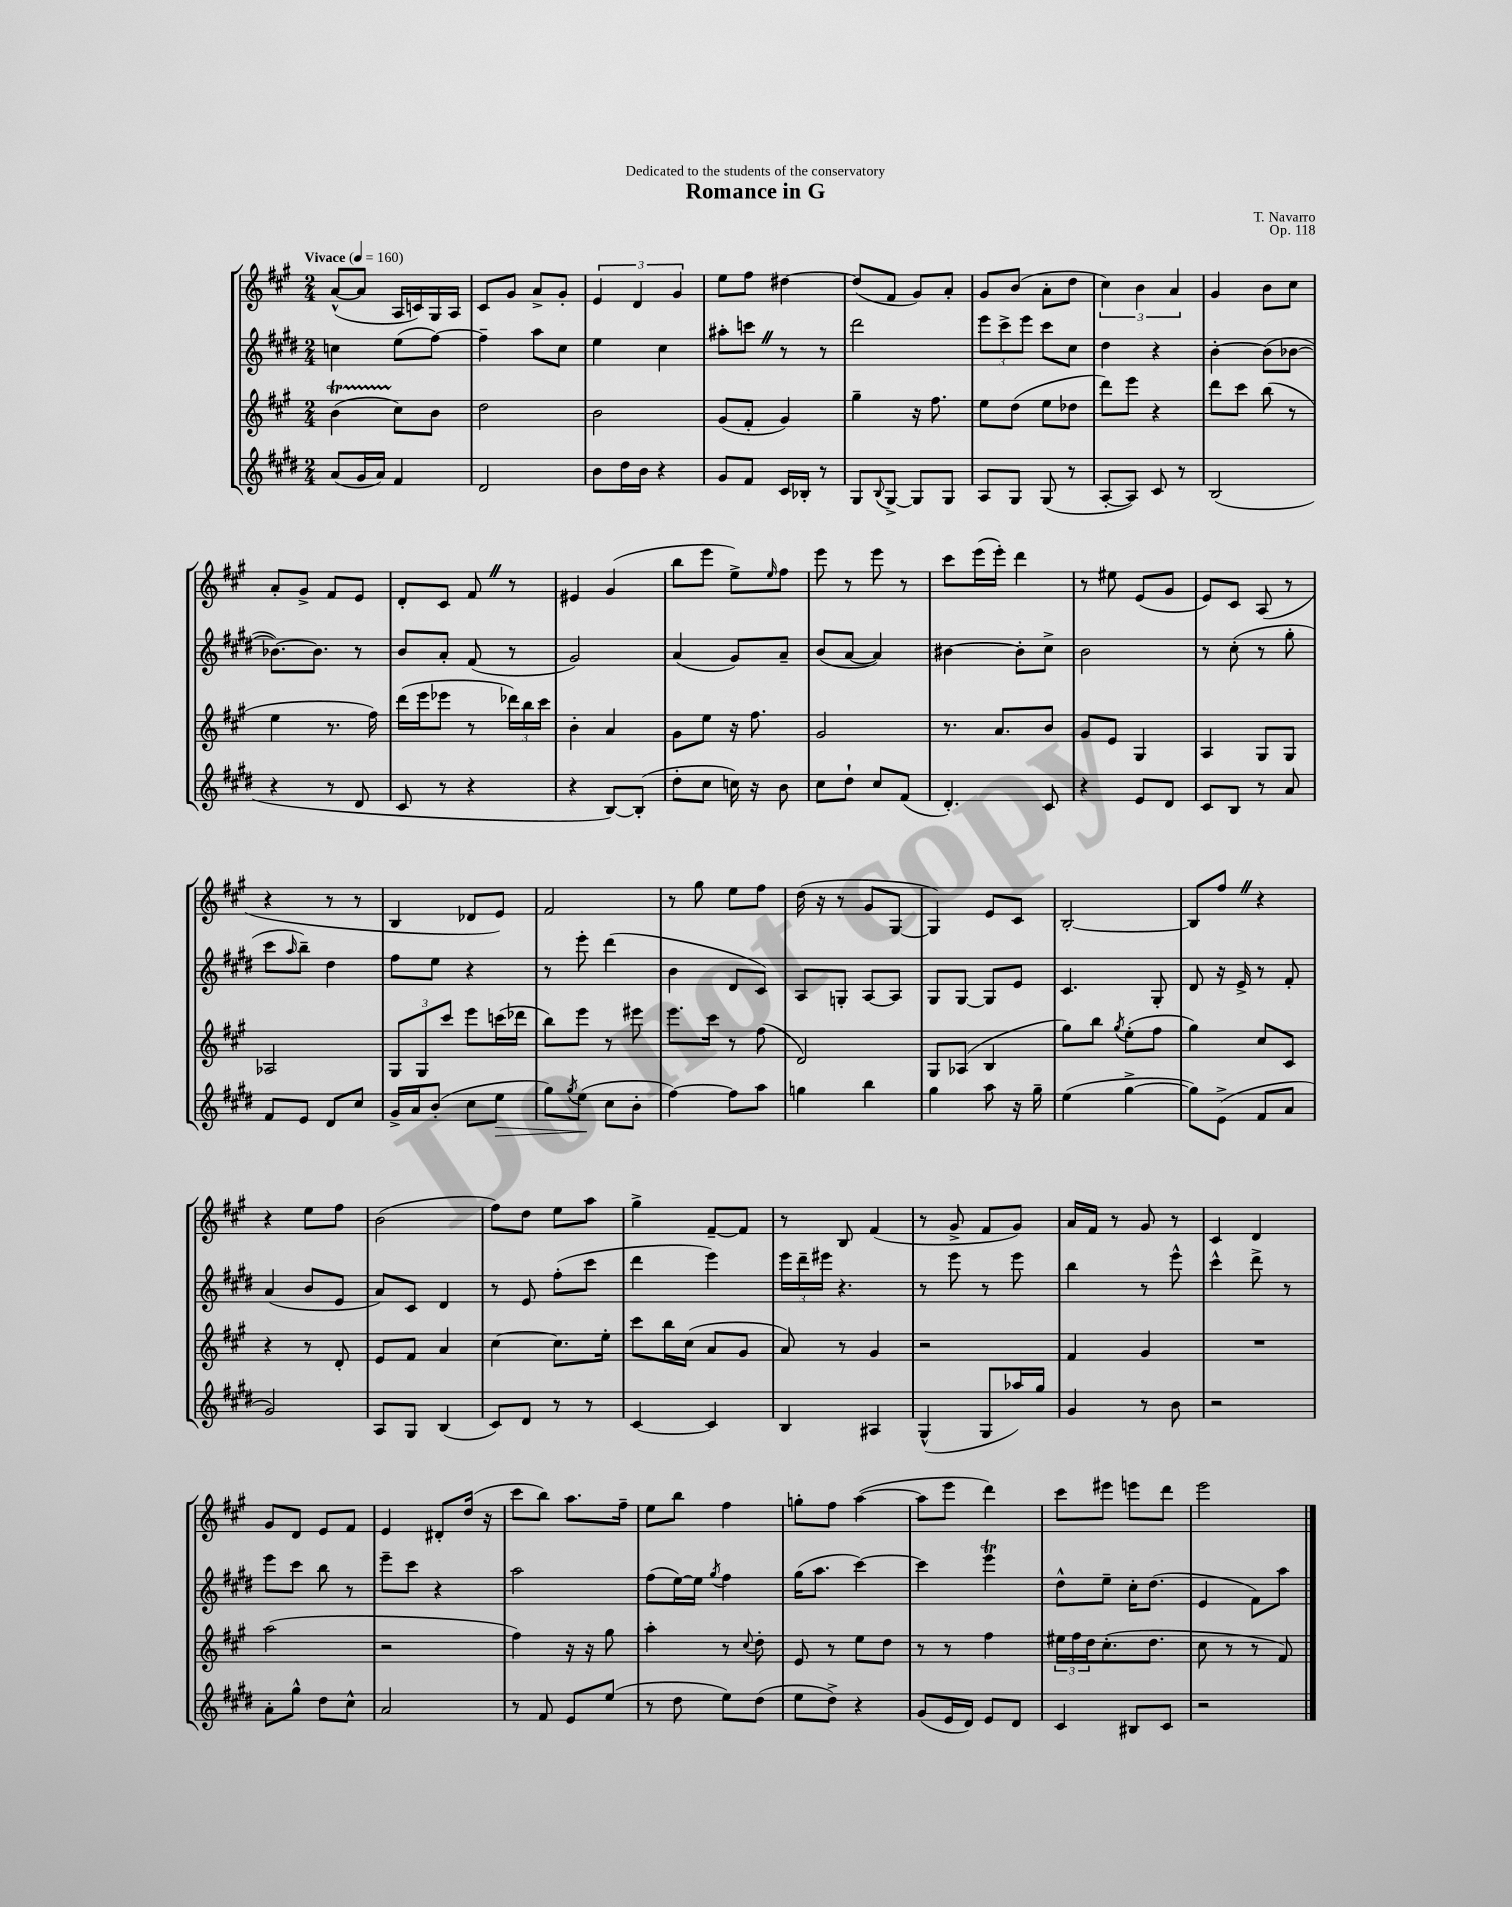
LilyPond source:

\header { title = "Romance in G" composer = "T. Navarro" dedication = "Dedicated to the students of the conservatory" opus = "Op. 118" }
<<
\new StaffGroup <<
\new Staff = "s0" {
    \clef treble \key a \major \numericTimeSignature \time 2/4 \tempo "Vivace" 4 = 160
    a'8~-^( a'8 a16 c'16) gis16 a16 |
    cis'8 gis'8 a'8-> gis'8-. |
    \tuplet 3/2 { e'4 d'4 gis'4 } |
    e''8 fis''8 dis''4~ |
    dis''8( fis'8 gis'8) a'8-. |
    gis'8 b'8( a'8-. d''8 |
    \tuplet 3/2 { cis''4) b'4 a'4 } |
    gis'4 b'8 cis''8 |
    a'8-. gis'8-> fis'8 e'8 |
    d'8-. cis'8 fis'8 \once \override BreathingSign.text = \markup { \musicglyph "scripts.caesura.straight" } \breathe r8 |
    eis'4 gis'4( |
    b''8 e'''8 e''8->) \grace { e''16 } fis''8 |
    e'''8 r8 e'''8 r8 |
    cis'''8 e'''16( e'''16-.) d'''4 |
    r8 eis''8 e'8( gis'8 |
    e'8) cis'8 a8( r8 |
    r4 r8 r8 |
    b4 des'8 e'8) |
    fis'2 |
    r8 gis''8 e''8 fis''8 |
    d''16( r16 r8 gis'8 gis8~ |
    gis4) e'8 cis'8 |
    b2~-. |
    b8 fis''8 \once \override BreathingSign.text = \markup { \musicglyph "scripts.caesura.straight" } \breathe r4 |
    r4 e''8 fis''8 |
    b'2( |
    fis''8) d''8 e''8 a''8 |
    gis''4-> fis'8~-- fis'8 |
    r8 b8 fis'4( |
    r8 gis'8-> fis'8 gis'8) |
    a'16 fis'16 r8 gis'8 r8 |
    cis'4 d'4 |
    gis'8 d'8 e'8 fis'8 |
    e'4 dis'8-. d''16( r16 |
    cis'''8 b''8) a''8. fis''16-- |
    e''8 b''8 fis''4 |
    g''8-. fis''8 a''4~( |
    a''8 e'''8 d'''4) |
    cis'''8 eis'''8 e'''8 d'''8 |
    e'''2 \bar "|." |
}
\new Staff = "s1" {
    \clef treble \key e \major \numericTimeSignature \time 2/4
    c''4 e''8( fis''8~) |
    fis''4-- a''8 cis''8 |
    e''4 cis''4 |
    ais''8-. c'''8 \once \override BreathingSign.text = \markup { \musicglyph "scripts.caesura.straight" } \breathe r8 r8 |
    dis'''2 |
    \tuplet 3/2 { e'''8 cis'''8-> e'''8 } cis'''8 cis''8 |
    dis''4 r4 |
    b'4~-. b'8( bes'8~ |
    bes'8.~) bes'8. r8 |
    b'8 a'8-. fis'8( r8 |
    gis'2) |
    a'4( gis'8) a'8-- |
    b'8( a'8~ a'4) |
    bis'4~ bis'8-. cis''8-> |
    b'2 |
    r8 cis''8-.( r8 gis''8-. |
    cis'''8 \grace { a''16 } b''8--) dis''4 |
    fis''8 e''8 r4 |
    r8 e'''8-. dis'''4( |
    b'4 dis'8 cis'8) |
    a8 g8-. a8~ a8 |
    gis8 gis8~ gis8 e'8 |
    cis'4. gis8-. |
    dis'8 r16 e'16-> r8 fis'8-. |
    a'4( b'8 e'8 |
    a'8) cis'8 dis'4 |
    r8 e'8 fis''8-.( cis'''8 |
    dis'''4 e'''4) |
    \tuplet 3/2 { e'''16 dis'''16-- eis'''16 } r4. |
    r8 e'''8 r8 e'''8 |
    b''4 r8 e'''8-^ |
    cis'''4-^ dis'''8-> r8 |
    e'''8 cis'''8 b''8 r8 |
    e'''8-- cis'''8 r4 |
    a''2 |
    fis''8( e''16~) e''16 \acciaccatura { gis''8 } fis''4 |
    gis''16( a''8. cis'''4~) |
    cis'''4 e'''4\trill |
    dis''8-^ e''8-- cis''16-. dis''8.( |
    e'4 fis'8) a''8 \bar "|." |
}
\new Staff = "s2" {
    \clef treble \key a \major \numericTimeSignature \time 2/4
    b'4\startTrillSpan( cis''8\stopTrillSpan) b'8 |
    d''2 |
    b'2 |
    gis'8( fis'8-. gis'4) |
    gis''4-- r16 fis''8. |
    e''8 d''8( e''8 des''8 |
    d'''8) e'''8 r4 |
    d'''8 cis'''8 b''8( r8 |
    e''4 r8. fis''16) |
    d'''16( e'''16 ees'''8 r8 \tuplet 3/2 { des'''16) b''16 cis'''16 } |
    b'4-. a'4 |
    gis'8 e''8 r16 fis''8. |
    gis'2 |
    r8. a'8. b'8 |
    gis'8 e'8 gis4 |
    a4 gis8 gis8 |
    aes2 |
    \tuplet 3/2 { gis8 gis8 cis'''8 } e'''8 c'''16( des'''16 |
    b''8) e'''8 r8 eis'''8 |
    e'''8. cis'''16 r8 fis''8( |
    d'2) |
    gis8 aes8( b4 |
    gis''8) b''8 \acciaccatura { gis''8 } e''8-.( fis''8 |
    gis''4) cis''8 cis'8 |
    r4 r8 d'8-. |
    e'8 fis'8 a'4 |
    cis''4~ cis''8. e''16-. |
    cis'''8 b''16 cis''16( a'8 gis'8 |
    a'8) r8 gis'4 |
    r2 |
    fis'4 gis'4 |
    R2 |
    a''2( |
    r2 |
    fis''4) r16 r16 gis''8 |
    a''4-. r8 \appoggiatura { cis''8 } d''8-. |
    e'8 r8 e''8 d''8 |
    r8 r8 fis''4 |
    \tuplet 3/2 { eis''16 fis''16 d''16 } cis''8.-.( d''8. |
    cis''8 r8 r8 fis'8) \bar "|." |
}
\new Staff = "s3" {
    \clef treble \key e \major \numericTimeSignature \time 2/4
    a'8( gis'16 a'16) fis'4 |
    dis'2 |
    b'8 dis''16 b'16 r4 |
    gis'8 fis'8 cis'16 bes16-. r8 |
    gis8 \appoggiatura { b8 } gis8~-> gis8 gis8 |
    a8 gis8 gis8( r8 |
    a8~-. a8) cis'8 r8 |
    b2( |
    r4 r8 dis'8 |
    cis'8 r8 r4 |
    r4 b8~) b8-.( |
    dis''8-. cis''8 c''16) r16 b'8 |
    cis''8 dis''8-! cis''8 fis'8( |
    dis'4.-.) cis'8 |
    r4 e'8 dis'8 |
    cis'8 b8 r8 a'8 |
    fis'8 e'8 dis'8 cis''8 |
    gis'16-> a'16 b'8-.( cis''8 e''8\> |
    gis''8) \acciaccatura { gis''8 } e''8\!( cis''8 b'8-. |
    fis''4~) fis''8 a''8 |
    g''4 b''4 |
    gis''4 a''8 r16 gis''16-- |
    e''4( gis''4~-> |
    gis''8) e'8->( fis'8 a'8 |
    gis'2) |
    a8 gis8 b4( |
    cis'8) dis'8 r8 r8 |
    cis'4~ cis'4 |
    b4 ais4 |
    gis4-^( gis8 aes''16) gis''16 |
    gis'4 r8 b'8 |
    r2 |
    a'8-. gis''8-^ dis''8 cis''8-^ |
    a'2 |
    r8 fis'8 e'8 e''8( |
    r8 dis''8 e''8) dis''8( |
    e''8 dis''8->) r4 |
    gis'8( e'16 dis'16) e'8 dis'8 |
    cis'4 bis8 cis'8 |
    r2 \bar "|." |
}
>>
>>
\layout { \context { \Score \remove "Bar_number_engraver" } }
